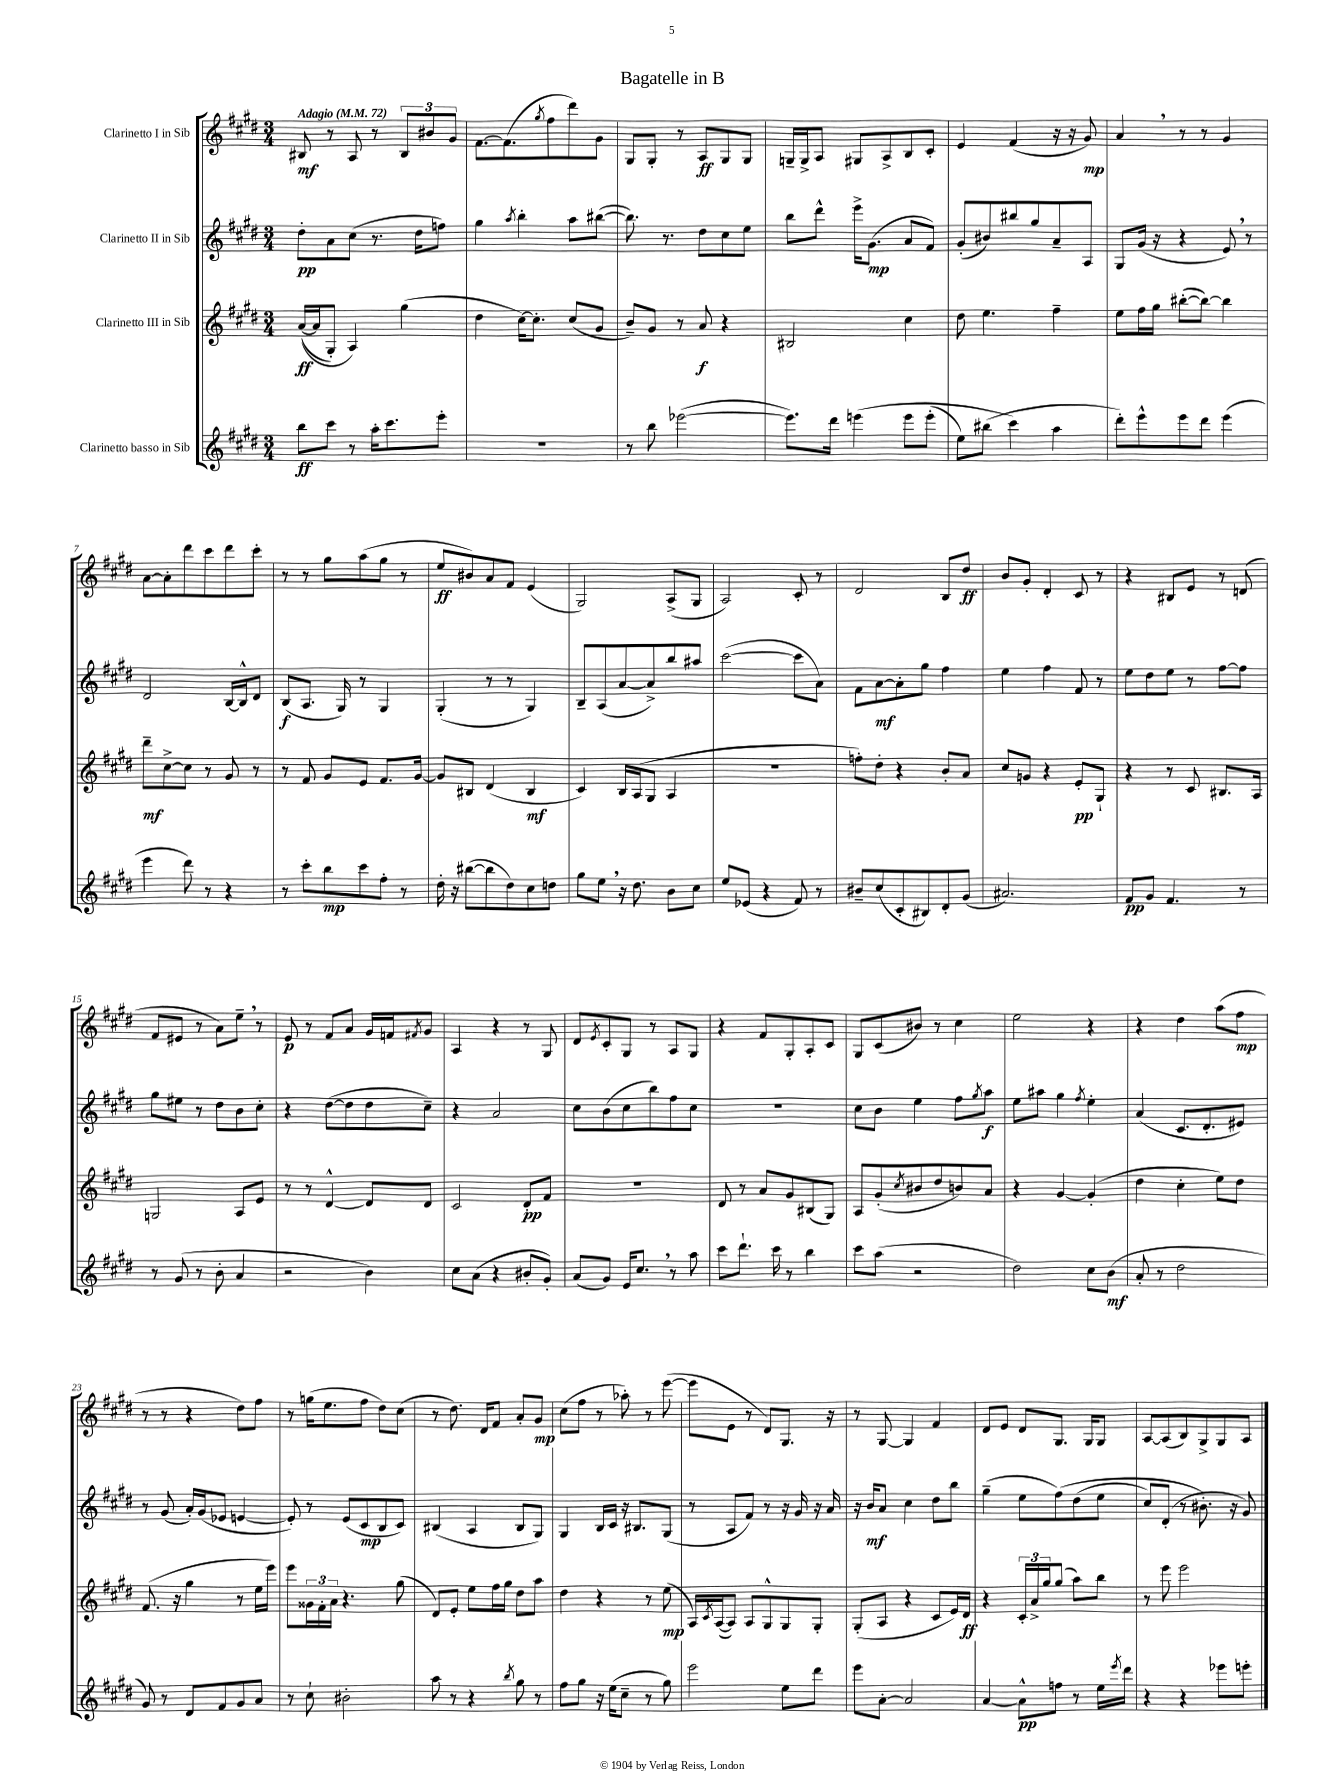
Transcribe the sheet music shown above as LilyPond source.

\header { title = "Bagatelle in B" }
<<
\new StaffGroup <<
\new Staff = "s0" \with { instrumentName = "Clarinetto I in Sib" } {
    \clef treble \key e \major \numericTimeSignature \time 3/4 \tempo "Adagio" 4 = 72
    bis8\mf r8 a8 r8 \tuplet 3/2 { bis8 bis'8 gis'8 } |
    fis'8.~ fis'8.( \acciaccatura { gis''8 } fis''8 dis'''8) gis'8 |
    gis8 gis8-. r8 a8\ff gis8 gis8 |
    g16-- g16-> a8 gis8 a8-> b8 cis'8-. |
    e'4 fis'4( r16 r16 gis'8\mp) |
    a'4 \breathe r8 r8 gis'4 |
    a'8~ a'8-. dis'''8 cis'''8 dis'''8 cis'''8-. |
    r8 r8 gis''8 a''8( gis''8 r8 |
    e''8\ff bis'8) a'8 fis'8 e'4( |
    gis2) a8->( gis8 |
    a2) cis'8-. r8 |
    dis'2 b8 dis''8\ff |
    b'8 gis'8-. dis'4-. cis'8 r8 |
    r4 bis8 e'8 r8 d'8( |
    fis'8 eis'8 r8 a'8) e''8-- \breathe r8 |
    e'8\p r8 fis'8 a'8 gis'16 f'16 \acciaccatura { fis'8 } gis'8 |
    a4 r4 r8 gis8 |
    dis'8 \acciaccatura { e'8 } cis'8-. gis8 r8 a8 gis8 |
    r4 fis'8 gis8-. a8-. cis'8 |
    gis8 cis'8( bis'8) r8 cis''4 |
    e''2 r4 |
    r4 dis''4 a''8( fis''8\mp |
    r8 r8 r4 dis''8) fis''8 |
    r8 g''16( e''8. fis''8 dis''8) cis''8( |
    r8 dis''8.) dis'16 fis'8 a'8-. gis'8\mp |
    cis''8( fis''8 r8 aes''8-.) r8 e'''8~( |
    e'''8 e'8 r8 dis'8) gis8. r16 |
    r8 gis8~ gis4 fis'4 |
    dis'8 e'8 dis'8 gis8. gis16 gis8 |
    a8~ a8( b8) gis8-> gis8 a8 \bar "|." |
}
\new Staff = "s1" \with { instrumentName = "Clarinetto II in Sib" } {
    \clef treble \key e \major \numericTimeSignature \time 3/4
    dis''8-.\pp a'8 cis''8( r8. dis''16 f''8) |
    gis''4 \acciaccatura { a''8 } b''4-. a''8 bis''8~( |
    bis''8.) r8. dis''8 cis''8 e''8 |
    b''8 dis'''8-^ e'''16-> gis'8.\mp( a'8 fis'8) |
    gis'8-.( bis'8) bis''8 gis''8 a'8-- a8 |
    gis8 gis'16( r16 r4 e'8) \breathe r8 |
    dis'2 b16~ b16-^ dis'8 |
    b8\f( a8. gis16) r8 gis4 |
    gis4-.( r8 r8 gis4) |
    b8-- a8( a'8~ a'8->) b''8 ais''8 |
    cis'''2~( cis'''8 a'8) |
    fis'8 a'8~\mf a'8-. gis''8 fis''4 |
    e''4 fis''4 fis'8 r8 |
    e''8 dis''8 e''8 r8 fis''8~ fis''8 |
    gis''8 eis''8 r8 dis''8 b'8 cis''8-. |
    r4 dis''8~( dis''8 dis''8 cis''8--) |
    r4 a'2 |
    cis''8 b'8( cis''8 b''8) fis''8 cis''8 |
    R2. |
    cis''8 b'8 e''4 fis''8 \acciaccatura { gis''8 } a''8\f |
    e''8 ais''8 gis''4 \acciaccatura { fis''8 } e''4-. |
    a'4( cis'8. dis'8.-. eis'8) |
    r8 gis'8( a'16-.) gis'16( ees'8 e'4~ |
    e'8-.) r8 e'8( cis'8\mp b8 cis'8) |
    bis4( a4 bis8 gis8) |
    gis4 b16 cis'16 r16 bis8. gis8( |
    r8 a8 fis'8) r8 r16 gis'16 r16 a'16 |
    r16 b'16\mf a'8 cis''4 dis''8 b''8 |
    gis''4--( e''8 fis''8)\( dis''8( e''8 |
    cis''8) dis'8-.( r8 bis'8.-.\) r16 gis'8) \bar "|." |
}
\new Staff = "s2" \with { instrumentName = "Clarinetto III in Sib" } {
    \clef treble \key e \major \numericTimeSignature \time 3/4
    a'16~\ff(\( a'16 gis8-.) a4\) gis''4( |
    dis''4 cis''16~) cis''8.-. cis''8( gis'8 |
    b'8--) gis'8 r8 a'8\f r4 |
    bis2 cis''4 |
    dis''8 e''4. fis''4-- |
    e''8 fis''16 gis''16 bis''8~-.( bis''8~) bis''4 |
    dis'''8--\mf cis''8~-> cis''8 r8 gis'8 r8 |
    r8 fis'8 gis'8 e'8 fis'8. gis'16~ |
    gis'8 bis8 dis'4( bis4\mf |
    cis'4) b16 a16( gis8 a4 |
    R2. |
    f''8-.) dis''8-. r4 b'8-. a'8 |
    cis''8 g'8 r4 e'8-.\pp gis8-! |
    r4 r8 cis'8 bis8. a16 |
    g2 a8 e'8 |
    r8 r8 dis'4~-^ dis'8 dis'8 |
    cis'2 dis'8-.\pp fis'8 |
    R2. |
    dis'8 r8 a'8 gis'8 bis8( gis8) |
    a8 gis'8-.( \acciaccatura { cis''8 } bis'8 dis''8 b'8) a'8 |
    r4 gis'4~ gis'4-.( |
    dis''4 cis''4-. e''8) dis''8 |
    fis'8.( r16 gis''4 r8 e''16 e'''16) |
    e'''8 \tuplet 3/2 { gisis'16 fis'16-. a'16 } r4. gis''8( |
    dis'8) e'8-. e''8 fis''16 gis''16 dis''8 a''8 |
    dis''4 r4 r8 e''8\mp( |
    a16) \acciaccatura { cis'8 } a16~( a8) a8 gis8-^ gis8 gis8-. |
    gis8-.( a8 r4 cis'8 e'16) dis'16\ff |
    r4 \tuplet 3/2 { cis'16-. a'16-> gis''16 } gis''8( a''8) b''8 |
    r8 e'''8 e'''2 \bar "|." |
}
\new Staff = "s3" \with { instrumentName = "Clarinetto basso in Sib" } {
    \clef treble \key e \major \numericTimeSignature \time 3/4
    b''8\ff cis'''8 r8 a''16-. cis'''8. e'''8-. |
    R2. |
    r8 b''8 ees'''2~( |
    ees'''8.) dis'''16 e'''4\( e'''8 e'''8-.( |
    e''8) bis''8( cis'''4\) a''4 |
    dis'''8-.) e'''8-^ e'''8 dis'''8 e'''4( |
    e'''4 dis'''8) r8 r4 |
    r8 cis'''8-. b''8\mp cis'''8 fis''8-. r8 |
    dis''16-. r16 bis''8~( bis''8 dis''8) cis''8 d''8 |
    gis''8 e''8 \breathe r16 dis''8. b'8 cis''8 |
    e''8 ees'8( r4 fis'8) r8 |
    bis'8-- cis''8( cis'8-. bis8) dis'8-. gis'8( |
    ais'2.) |
    fis'8\pp gis'8 fis'4. r8 |
    r8 gis'8( r8 b'8-. a'4 |
    r2 b'4) |
    cis''8 a'8( r4 bis'8-. gis'8-.) |
    a'8( gis'8) e'16 cis''8. \breathe r8 a''8 |
    cis'''8 dis'''8.-! cis'''16 r8 b''4 |
    cis'''8 a''8( r2 |
    dis''2) cis''8 b'8\mf( |
    a'8-. r8 dis''2 |
    gis'8) r8 dis'8 fis'8 gis'8 a'8 |
    r8 cis''8-! bis'2-. |
    a''8 r8 r4 \acciaccatura { b''8 } gis''8 r8 |
    fis''8 gis''8 r16 e''16( cis''8-- r8 gis''8) |
    e'''2 e''8 dis'''8 |
    e'''8 a'8~-. a'2 |
    a'4~ a'8-^\pp f''8 r8 e''16 \acciaccatura { e'''8 } dis'''16 |
    r4 r4 ees'''8 e'''8-. \bar "|." |
}
>>
>>
